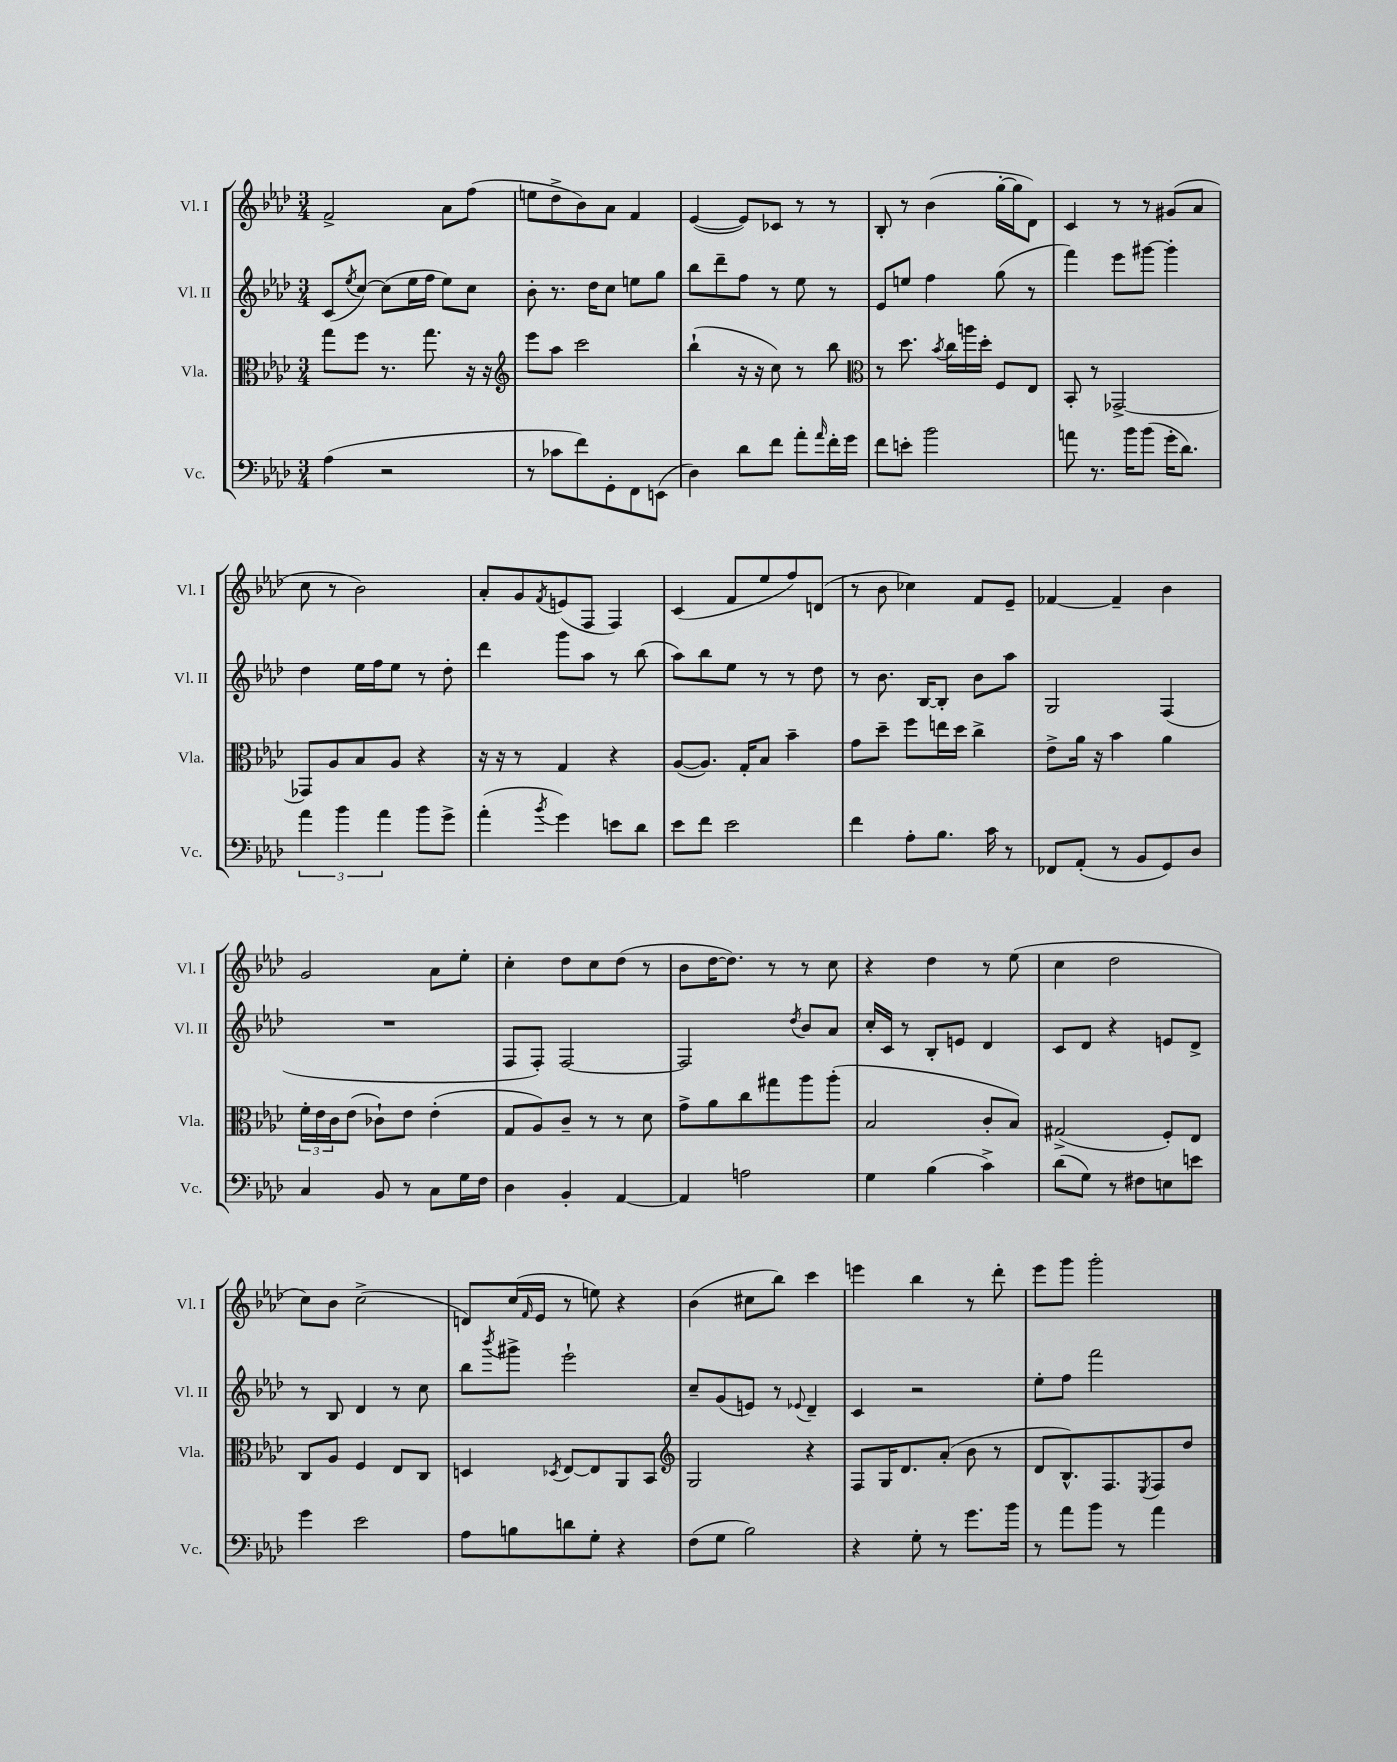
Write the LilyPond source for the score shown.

<<
\new StaffGroup <<
\new Staff = "s0" \with { instrumentName = "Vl. I" shortInstrumentName = "Vl. I" } {
    \clef treble \key aes \major \numericTimeSignature \time 3/4
    f'2-> aes'8 f''8( |
    e''8 des''8-> bes'8) aes'8 f'4 |
    ees'4~( ees'8) ces'8 r8 r8 |
    bes8-. r8 bes'4( g''16~-. g''16 des'8) |
    c'4 r8 r8 gis'8( aes'8 |
    c''8 r8 bes'2) |
    aes'8-. g'8 \acciaccatura { f'8 } e'8( f8 f4) |
    c'4( f'8 ees''8 f''8) d'8( |
    r8 bes'8 ces''4) f'8 ees'8-- |
    fes'4~ fes'4-- bes'4 |
    g'2 aes'8 ees''8-. |
    c''4-. des''8 c''8 des''8( r8 |
    bes'8 des''16~ des''8.) r8 r8 c''8 |
    r4 des''4 r8 ees''8( |
    c''4 des''2 |
    c''8) bes'8 c''2->( |
    d'8) c''16( \grace { f'16 } ees'16 r8 e''8) r4 |
    bes'4( cis''8 bes''8) c'''4 |
    e'''4 bes''4 r8 des'''8-. |
    ees'''8 g'''8 g'''2-. \bar "|." |
}
\new Staff = "s1" \with { instrumentName = "Vl. II" shortInstrumentName = "Vl. II" } {
    \clef treble \key aes \major \numericTimeSignature \time 3/4
    c'8( \acciaccatura { ees''8 } c''8~) c''8( ees''16 f''16 ees''8) c''8 |
    bes'8-. r8. des''16 c''8 e''8 g''8 |
    bes''8 des'''8-- f''8 r8 ees''8 r8 |
    ees'8 e''8 f''4 g''8( r8 |
    f'''4) ees'''8 gis'''8~ gis'''4-. |
    des''4 ees''16 f''16 ees''8 r8 des''8-. |
    des'''4 g'''8 aes''8 r8 bes''8( |
    aes''8) bes''8 ees''8 r8 r8 des''8 |
    r8 bes'8. bes16~ bes8-. bes'8 aes''8 |
    g2 f4( |
    R2. |
    f8 f8-.) f2~ |
    f2 \acciaccatura { des''8 } bes'8 aes'8 |
    c''16-. c'16 r8 bes8-. e'8 des'4 |
    c'8 des'8 r4 e'8 des'8-> |
    r8 bes8 des'4 r8 c''8 |
    bes''8 \acciaccatura { bes'''8 } gis'''8-> ees'''2-! |
    c''8-- g'8( e'8) r8 \appoggiatura { ees'8 } des'4-- |
    c'4 r2 |
    ees''8-. f''8 f'''2 \bar "|." |
}
\new Staff = "s2" \with { instrumentName = "Vla." shortInstrumentName = "Vla." } {
    \clef alto \key aes \major \numericTimeSignature \time 3/4
    g''8 f''8 r8. g''8. r16 r16 |
    \clef treble ees'''8 aes''8 c'''2 |
    bes''4-!( r16 r16 c''8) r8 bes''8 |
    \clef alto r8 des''8. \acciaccatura { bes'8 } c''16 a''16 des''16-. f8 ees8 |
    bes,8-. r8 ges,2~-> |
    ges,8 aes8 bes8 aes8 r4 |
    r16 r16 r8 g4 r4 |
    aes8~( aes8.) g16-. bes8 bes'4-- |
    g'8 des''8-- f''8 e''16 des''16 c''4-> |
    ees'8-> aes'16 r16 bes'4 aes'4 |
    \tuplet 3/2 { f'16-. ees'16 c'16 } ees'8( ces'8-!) ees'8 ees'4-.( |
    g8 aes8) c'8-- r8 r8 des'8 |
    g'8-> aes'8 c''8 gis''8 aes''8 aes''8-.( |
    bes2 c'8-. bes8) |
    gis2->( f8-.) ees8 |
    c8 aes8 f4 ees8 c8 |
    d4 \acciaccatura { des8 } ees8~ ees8 aes,8 bes,8 |
    \clef treble g2 r4 |
    f8 g16 des'8. aes'8-.( bes'8 r8 |
    des'8 bes8.-^) f8. \acciaccatura { ees8 } f8 des''8 \bar "|." |
}
\new Staff = "s3" \with { instrumentName = "Vc." shortInstrumentName = "Vc." } {
    \clef bass \key aes \major \numericTimeSignature \time 3/4
    aes4( r2 |
    r8 ces'8 f'8) g,8-. f,8 e,8( |
    des4) des'8 f'8 aes'8-. \grace { aes'16 } f'16-. g'16 |
    f'8 e'8-. bes'2 |
    a'8 r8. bes'16 bes'8( g'16-. des'8.) |
    \tuplet 3/2 { aes'4 bes'4 aes'4 } bes'8 g'8-> |
    aes'4-.( \acciaccatura { bes'8 } g'4) e'8 des'8 |
    ees'8 f'8 ees'2 |
    f'4 aes8-. bes8. c'16 r8 |
    fes,8 aes,8-.( r8 bes,8 g,8) des8 |
    c4 bes,8 r8 c8 g16 f16 |
    des4 bes,4-. aes,4~ |
    aes,4 a2 |
    g4 bes4( c'4->) |
    des'8( g8) r8 fis8 e8 e'8 |
    g'4 ees'2 |
    aes8 b8 d'8 g8-. r4 |
    f8( g8 bes2) |
    r4 g8-. r8 g'8. bes'16 |
    r8 aes'8 bes'8 r8 aes'4 \bar "|." |
}
>>
>>
\layout { \context { \Score \remove "Bar_number_engraver" } }
